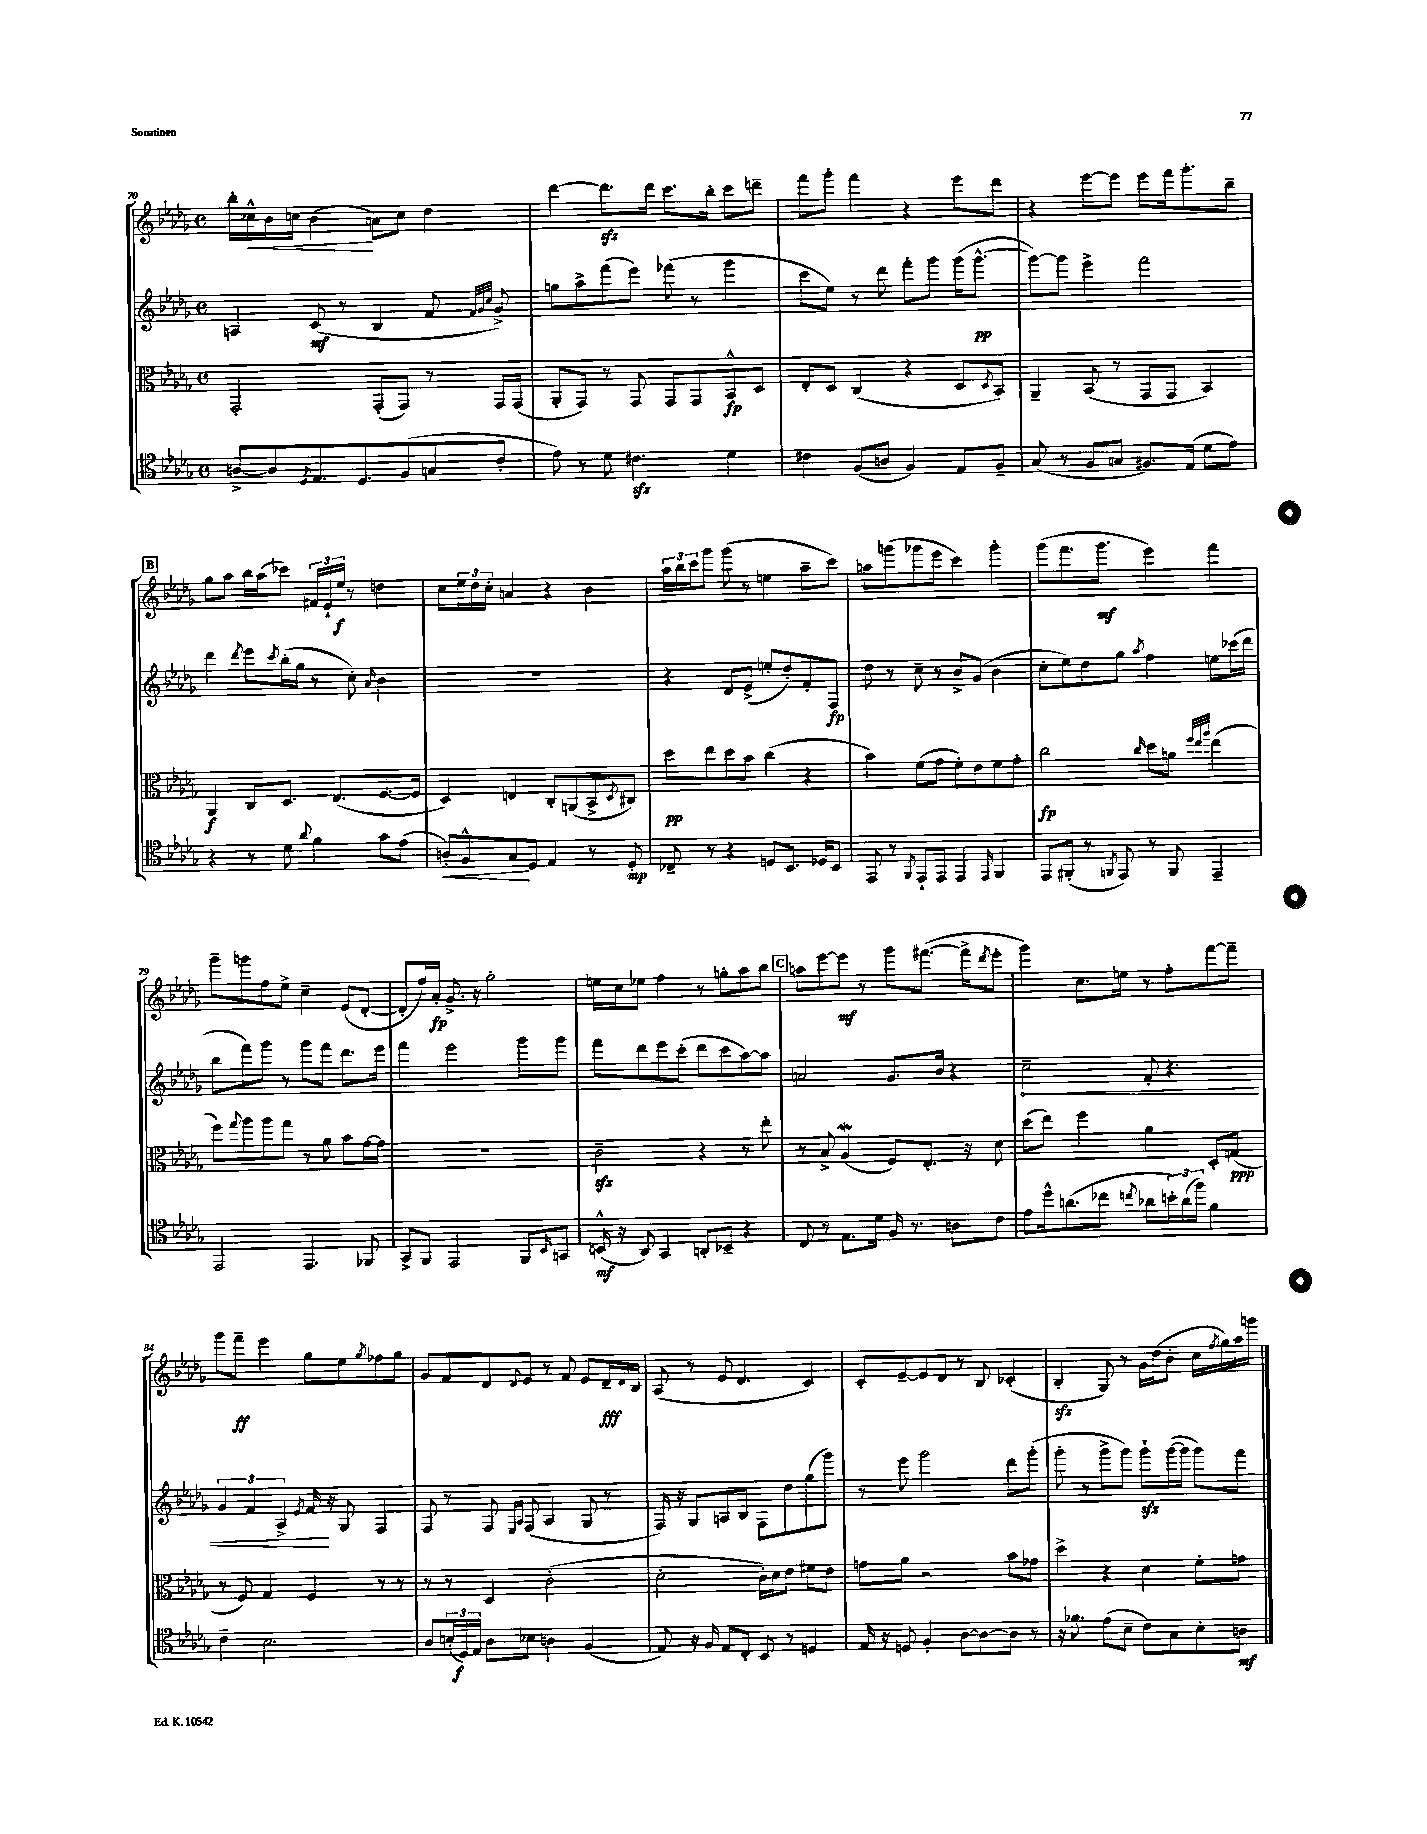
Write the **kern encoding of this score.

**kern	**dynam	**kern	**dynam	**kern	**dynam	**kern	**dynam
*part4	*part4	*part3	*part3	*part2	*part2	*part1	*part1
*staff4	*staff4	*staff3	*staff3	*staff2	*staff2	*staff1	*staff1
*clefC4	*	*clefC3	*	*clefG2	*	*clefG2	*
*k[b-e-a-d-g-]	*	*k[b-e-a-d-g-]	*	*k[b-e-a-d-g-]	*	*k[b-e-a-d-g-]	*
*M4/4	*	*M4/4	*	*M4/4	*	*M4/4	*
*met(c)	*	*met(c)	*	*met(c)	*	*met(c)	*
=70	=70	=70	=70	=70	=70	=70	=70
[8An^/L	.	2GG-'/	.	4An/	.	16bb-'\LL	.
!	!	!	!	!	!	!	!LO:HP:b
.	.	.	.	.	.	16cc-X^^\	<
8A/]	.	.	.	.	.	16b-\	.
.	.	.	.	.	.	16ccn\JJ	.
8qD-/	.	.	.	.	.	.	.
8.E-/	.	.	.	(8c/	mf	(4b-\	.
.	.	.	.	8r	.	.	.
8.D-/	.	.	.	.	.	.	.
.	.	(8GG-'/L	.	4B-/	.	8an\L)	[
(8F/	.	8GG-/J)	.	.	.	8cc\J	.
8Gn/	.	8r	.	8f/	.	4dd-\	.
.	.	.	.	32qqf/LLL	.	.	.
.	.	.	.	32qqg-/	.	.	.
.	.	.	.	32qqcc/JJJ	.	.	.
8c'/J	.	16GG-/LL	.	8g-^/)	.	.	.
.	.	(16GG-/JJ	.	.	.	.	.
=71	=71	=71	=71	=71	=71	=71	=71
8e-\)	.	8AA-'/L	.	8ggn\L	.	[4ddd-\	.
8r	.	8GG-/J)	.	8aa-^\	.	.	.
8d-\	.	8r	.	(8fff\	.	8.ddd-zz\L]	.
4.c#Xzz\	.	8GG-/	.	8eee-\J)	.	.	.
.	.	.	.	.	.	16ddd-\Jk	.
.	.	8GG-/L	.	(8fff-X\	.	8.ccc\L	.
.	.	8GG-/	.	8r	.	.	.
.	.	.	.	.	.	16bb-'\Jk	.
4d-\	.	8BB-^^/	fp	4ggg-\	.	8ccc\L	.
.	.	8D-/J	.	.	.	8dddn~\J	.
=72	=72	=72	=72	=72	=72	=72	=72
4c#X\	.	8E-'/L	.	8ccc\L	.	8fff\L	.
.	.	8D-/J	.	8ee-\J)	.	8ggg-'\J	.
(8F/L	.	(4C/	.	8r	.	4fff\	.
8An/J	.	.	.	8ddd-\	.	.	.
4F/)	.	4r	.	8fff'\L	.	4r	.
.	.	.	.	8ggg-\J	.	.	.
8E-/L	.	8D-/L	.	(16ggg-\KL	.	8eee-\L	.
.	.	.	.	[8.ggg-^^\J	pp	.	.
.	.	8qD-/	.	.	.	.	.
8F~/J	.	8BB-/J)	.	.	.	8ddd-\J	.
=73	=73	=73	=73	=73	=73	=73	=73
(8G-/	.	4AA-~/	.	8ggg-\L_)	.	4r	.
8r	.	.	.	8ggg-\J]	.	.	.
8F/L	.	(8BB-/	.	4eee-^\	.	[8eee-\L	.
8Gn/J	.	8r	.	.	.	8eee-\J]	.
8.F#X/L)	.	8GG-/L	.	2fff\	.	8eee-\L	.
.	.	8GG-/J	.	.	.	16fff\k	.
(16E-/Jk	.	.	.	.	.	8.ggg-'\	.
8d-\L	.	4BB-/)	.	.	.	.	.
8e-\J)	.	.	.	.	.	8bb-~\J	.
!!LO:LB:g=z
!!LO:REH:place=s1:t=B
=74	=74	=74	=74	=74	=74	=74	=74
4r	.	4AA-/	f	4ddd-\	.	8gg-\L	.
.	.	.	.	.	.	8aa-\J	.
.	.	.	.	8qddd-/	.	.	.
8r	.	8C/L	.	8eee-\L	.	16bb-\LL	.
.	.	.	.	.	.	(16aa-\J	.
.	.	.	.	8qccc/	.	.	.
8d-\	.	8.D-/J	.	(16bb-'\L	.	8ccc-X\J)	.
.	.	.	.	16gg-\JJ	.	.	.
8qqa-/	.	.	.	.	.	.	.
4f\	.	.	.	8r	.	24f#X/LL	.
.	.	.	.	.	.	24e-`/	.
.	.	(8.E-/L	.	.	.	.	.
.	.	.	.	.	.	24ee-/JJ	f
.	.	.	.	8cc'\)	.	8r	.
.	.	.	.	16qqa-/	.	.	.
8g-\L	.	[8.F/	.	4b-\	.	4ddn\	.
(8e-\J	.	.	.	.	.	.	.
.	.	16F/Jk]	.	.	.	.	.
=75	=75	=75	=75	=75	=75	=75	=75
!	!LO:HP:b	!	!	!	!	!	!
8An'/L)	<	4D-/)	.	1r	.	8cc\L	.
8F^^/	.	.	.	.	.	24ee-\L	.
.	.	.	.	.	.	24dd-\	.
.	.	.	.	.	.	24cc'\JJ	.
8G-/	.	4En/	.	.	.	4an/	.
8D-/J	[	.	.	.	.	.	.
4E-/	.	8C'/L	.	.	.	4r	.
.	.	(8AAn/	.	.	.	.	.
8r	.	8BB-^/	.	.	.	4b-\	.
.	.	8qD-/	.	.	.	.	.
8D-'/	mp	8C#X/J)	.	.	.	.	.
=76	=76	=76	=76	=76	=76	=76	=76
8C-X~/	.	8dd-\L	pp	4r	.	24aa-\LL	.
.	.	.	.	.	.	24bb-\	.
.	.	.	.	.	.	24ccc\J	.
8r	.	8ee-\	.	.	.	8ggg-\J	.
4r	.	8dd-\	.	8d-/L	.	(8ggg-\	.
.	.	8b-\J	.	(8e-^/J	.	8r	.
8Dn/L	.	(4cc\	.	8een'/L	.	4een\	.
8.BB-/J	.	.	.	8dd-'/)	.	.	.
.	.	4r	.	8f'/	.	8aa-~\L	.
16D-X/KL	.	.	.	.	.	.	.
8BB-/J	.	.	.	8F/J	fp	8ccc\J)	.
=77	=77	=77	=77	=77	=77	=77	=77
8EE-/	.	4b-\)	.	8dd-\	.	8aan\L	.
8r	.	.	.	8r	.	(8gggn\	.
8qFF/	.	.	.	.	.	.	.
8EE-`/L	.	(8f\L	.	8cc~\	.	8ggg-X\	.
8EE-/J	.	8g-\J	.	8r	.	8eee-\J	.
4EE-/	.	8f'\L)	.	8b-^/L	.	4ccc\)	.
.	.	8e-\	.	(8g-/J	.	.	.
16qqEE-/	.	.	.	.	.	.	.
4FF/	.	8f\	.	4b-\	.	4ggg-'\	.
.	.	8g-'\J	.	.	.	.	.
=78	=78	=78	=78	=78	=78	=78	=78
8EE-/L	.	2cc\	fp	8cc'\L	.	(8ggg-\L	.
(8FF#X'/J	.	.	.	8ee-\)	.	8.fff\	.
8r	.	.	.	8dd-\	.	.	.
.	.	.	.	.	.	8.ggg-\J	mf
8qFFn/	.	.	.	.	.	.	.
8EE-/)	.	.	.	8gg-\J	.	.	.
.	.	16qqcc/	.	8qaa-/	.	.	.
8r	.	8dd-\L	.	4ff\	.	4eee-\)	.
8FF/	.	8an\J	.	.	.	.	.
.	.	32qqff/LLL	.	.	.	.	.
.	.	32qqee-/	.	.	.	.	.
.	.	32qqaa-/JJJ	.	.	.	.	.
4EE-~/	.	(4ee-\	.	8een\L	.	4fff\	.
.	.	.	.	(16ccc-X\L	.	.	.
.	.	.	.	16ddd-\JJ	.	.	.
!!LO:LB:g=z
=79	=79	=79	=79	=79	=79	=79	=79
2EE-/	.	8ff\L)	.	8bb-\L	.	8ggg-~\L	.
.	.	8qqgg-/	.	.	.	.	.
.	.	8aa-\	.	8fff\)	.	8gggn\	.
.	.	8aa-\	.	8ggg-\J	.	8ff\	.
.	.	8gg-\J	.	8r	.	8ee-^\J	.
4.EE-/	.	8r	.	8ggg-\L	.	4cc~\	.
.	.	8a-\	.	8fff\J	.	.	.
.	.	8b-\L	.	8.ddd-\L	.	(8e-/L	.
8FF-X/	.	[16g-\L	.	.	.	[8d-'/J	.
.	.	16g-\JJ]	.	16eee-\Jk	.	.	.
=80	=80	=80	=80	=80	=80	=80	=80
8GG-^/L	.	1r	.	4fff\	.	8d-'/L]	.
8FF/J	.	.	.	.	.	16ff/L)	.
.	.	.	.	.	.	16a-'/JJ	fp
2EE-/	.	.	.	2eee-\	.	8.g-^/	.
.	.	.	.	.	.	16r	.
.	.	.	.	.	.	2gg-'\	.
8FF/L	.	.	.	8ggg-\L	.	.	.
16qqBB-/	.	.	.	.	.	.	.
8GGn/J	.	.	.	8ggg-\J	.	.	.
=81	=81	=81	=81	=81	=81	=81	=81
(16BBn^^/	mf	2czz~\	.	8fff\L	.	16een\LL	.
16r	.	.	.	.	.	16cc\J	.
8AA-/)	.	.	.	8ddd-\	.	8ee-X\J	.
4GG-/	.	.	.	8eee-\	.	4ff\	.
.	.	.	.	(8ccc'\J	.	.	.
8AAn'/L	.	4r	.	8ddd-\L	.	8r	.
8BB-X~/J	.	.	.	8ccc\	.	8ggn'\L	.
4r	.	8r	.	[8aa-\)	.	8aa-\	.
.	.	8ee-'\	.	8aa-\J]	.	8bb-\J	.
!!LO:REH:place=s1:t=C
=82	=82	=82	=82	=82	=82	=82	=82
8C/	.	8r	.	2an/	.	8aan\L	.
8r	.	8B-^/	.	.	.	[8eee-\	.
8.E-\L	.	(4A-W/	.	.	.	8eee-\J]	mf
.	.	.	.	.	.	8r	.
16d-\Jk	.	.	.	.	.	.	.
16F/	.	8F/L)	.	8.g-/L	.	8ggg-\L	.
8.r	.	.	.	.	.	.	.
.	.	8.E-'/J	.	.	.	([8.fff#X\J	.
.	.	.	.	16b-/Jk	.	.	.
8An\L	.	.	.	4r	.	.	.
.	.	16r	.	.	.	16fff#^\KL]	.
.	.	.	.	.	.	8qddd-/	.
8c\J	.	8d-\	.	.	.	8eee-'\J	.
=83	=83	=83	=83	=83	=83	=83	=83
!	!	!	!	!	!LO:HP:b	!	!
8e-\L	.	(8dd-\L	.	2cc~\	<	4ggg-\)	.
16dd-^^\k	.	8ee-\J)	.	.	.	.	.
(8.an\	.	.	.	.	.	.	.
.	.	4ff\	.	.	.	8.cc\L	.
8cc-X\J	.	.	.	.	.	.	.
.	.	.	.	.	.	16een\Jk	.
8qccn/	.	.	.	.	.	.	.
8a-X\L	.	4a-\	.	8f'/	.	8r	.
24bn'\L)	.	.	.	4.r	.	8ff'\L	.
(24a-\	.	.	.	.	.	.	.
24ff\JJ)	.	.	.	.	.	.	.
4f\	.	8D-'/L	.	.	.	[8fff\	.
.	.	(8Gn/J	ppp	.	.	8fff~\J]	.
!!LO:LB:g=z
=84	=84	=84	=84	=84	=84	=84	=84
4c~\	.	8r	.	6g-/	.	8ggg-\L	.
.	.	8F/)	.	.	.	8fff~\J	ff
.	.	.	.	6f/	.	.	.
2.B-\	.	4G-/	.	.	.	4eee-\	.
.	.	.	.	6A-^/	.	.	.
.	.	.	.	8qe-/	.	.	.
.	.	4F/	.	16f/	.	8gg-\L	.
.	.	.	.	16r	[	.	.
.	.	.	.	8G-/	.	8ee-\	.
.	.	.	.	.	.	8qgg-/	.
.	.	8r	.	4F/	.	8ff-X\	.
.	.	8r	.	.	.	8gg-\J	.
=85	=85	=85	=85	=85	=85	=85	=85
8A-/L	.	8r	.	8F/	.	8g-/L	.
(24Bn'/L	.	8r	.	8r	.	8f/	.
24D-/)	f	.	.	.	.	.	.
24E-/JJ	.	.	.	.	.	.	.
8A-\L	.	4D-/	.	8F/	.	8d-/	.
.	.	.	.	16qqE-/LL	.	.	.
.	.	.	.	16qqA-/JJ	.	8qqd-/	.
8B-X\J	.	.	.	(8F/	.	8e-/J	.
4An\	.	(2c'\	.	4A-/	.	8r	.
.	.	.	.	.	.	8f/	.
(4F/	.	.	.	8G-/	.	8e-/L	.
.	.	.	.	8r	.	16d-~/L	fff
.	.	.	.	.	.	8qqd-/	.
.	.	.	.	.	.	16B-/JJ	.
=86	=86	=86	=86	=86	=86	=86	=86
8E-/)	.	2d-'\	.	16F/)	.	(8A-/	.
.	.	.	.	16r	.	.	.
16r	.	.	.	8G-/L	.	8r	.
16F/	.	.	.	.	.	.	.
8E-/L	.	.	.	8An/	.	8e-/	.
8C'/J	.	.	.	8B-/J	.	4.d-/	.
8BB-/	.	16c'\LL)	.	8F\L	.	.	.
.	.	16d-\J	.	.	.	.	.
8r	.	8e-\J	.	8dd-\	.	.	.
4Dn/	.	8f#X\L	.	(8gg-\	.	4c/)	.
.	.	8e-\J	.	8ggg-\J)	.	.	.
=87	=87	=87	=87	=87	=87	=87	=87
16E-/	.	8gn\L	.	8r	.	8c'/L	.
16r	.	.	.	.	.	.	.
8Dn/	.	8a-\J	.	8eee-\	.	[8e-~/	.
4F'/	.	2r	.	2ggg-\	.	8e-/]	.
.	.	.	.	.	.	8d-/J	.
[8A-\L	.	.	.	.	.	8r	.
8A-\_	.	.	.	.	.	8B-/	.
8A-\J]	.	8b-\L	.	8ddd-\L	.	(4c-X'/	.
8r	.	8g-X\J	.	(8ggg-'\J	.	.	.
=88	=88	=88	=88	=88	=88	=88	=88
16r	.	4dd-^\	.	8ggg-'\	.	4B-zz'/	.
8.f-X\	.	.	.	.	.	.	.
.	.	.	.	8r	.	.	.
(8e-\L	.	4r	.	8ggg-^\L	.	8G-/)	.
8B-~\J	.	.	.	8ggg-\J)	.	8r	.
8c\L)	.	4d-\	.	8ggg-zz`\L	.	16g-\LL	.
.	.	.	.	.	.	(16dd-\J	.
8G-\	.	.	.	([16ggg-\L	.	8b-'\J	.
.	.	.	.	16ggg-\JJ]	.	.	.
8B-'\	.	8f'\L	.	8ggg-\L)	.	16cc\LL	.
.	.	.	.	.	.	8qff/	.
.	.	.	.	.	.	16gg-\)	.
8An\J	mf	8gn\J	.	8fff\J	.	16aa-\	.
.	.	.	.	.	.	16gggn\JJ	.
==	==	==	==	==	==	==	==
*-	*-	*-	*-	*-	*-	*-	*-
